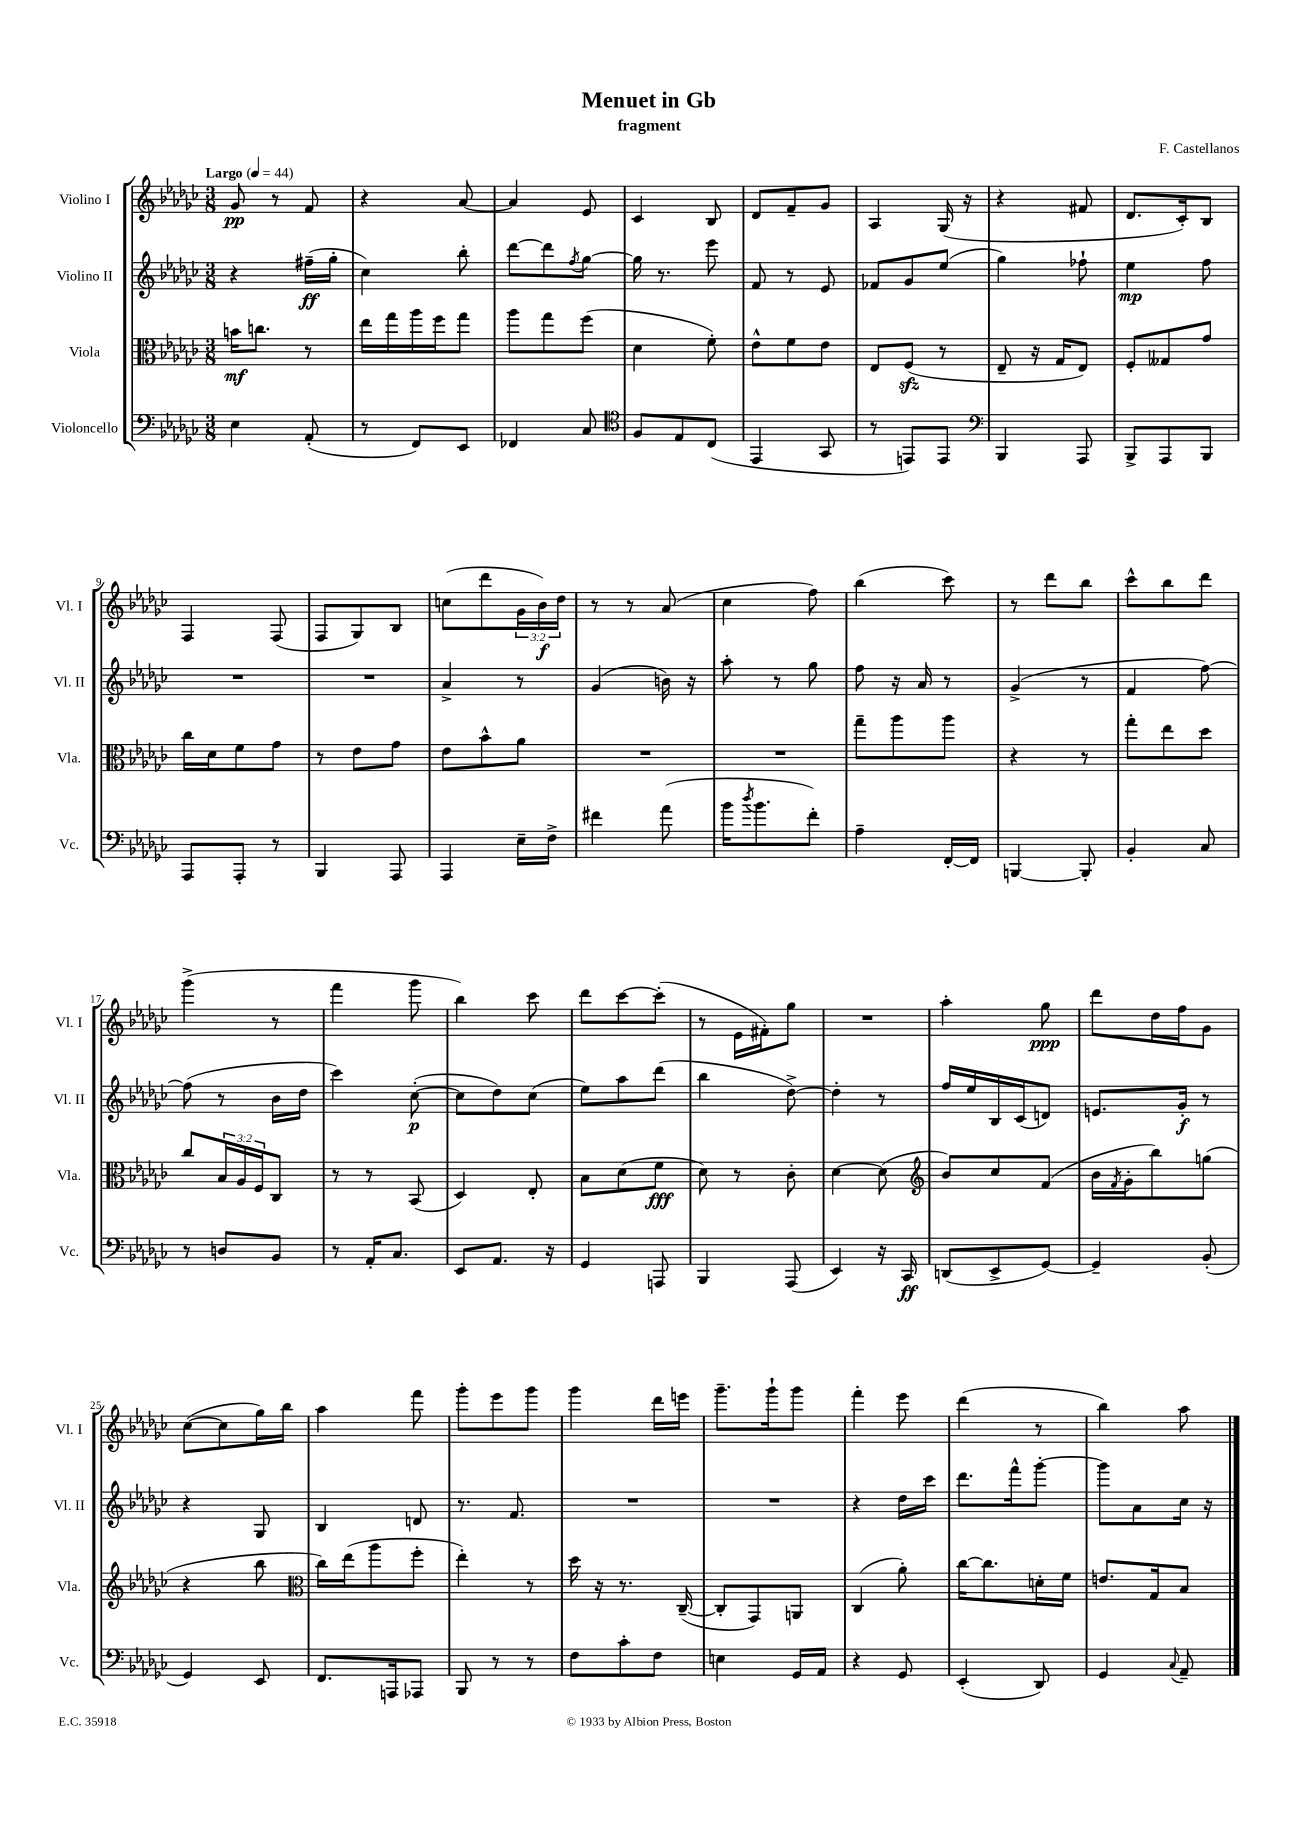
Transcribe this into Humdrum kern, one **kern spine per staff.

**kern	**kern	**kern	**kern
*staff4	*staff3	*staff2	*staff1
*clefF4	*clefC3	*clefG2	*clefG2
*k[b-e-a-d-g-c-]	*k[b-e-a-d-g-c-]	*k[b-e-a-d-g-c-]	*k[b-e-a-d-g-c-]
*M3/8	*M3/8	*M3/8	*M3/8
*MM44	*MM44	*MM44	*MM44
4E-	16b	4r	8g-
.	8.cc	.	.
.	.	.	8r
(8AA-'	8r	(16ff#~	8f
.	.	16gg-'	.
=	=	=	=
8r	16ee-	4cc-)	4r
.	16gg-	.	.
8FF)	16aa-	.	.
.	16ff	.	.
8EE-	8gg-	8bb-'	[8a-
=	=	=	=
4FF-	8aa-	[8ddd-	4a-]
.	8gg-	8ddd-]	.
.	.	8qff	.
8C-	(8ff	[8gg-	8e-
=	=	=	=
*clefC4	*	*	*
8F	4d-	16gg-]	4c-
.	.	8.r	.
8E-	.	.	.
(8C-	8f')	8eee-	8B-
=	=	=	=
4EE-	8e-^^	8f	8d-
.	8f	8r	8f~
8GG-	8e-	8e-	8g-
=	=	=	=
8r	8E-	8f-	4A-
8EE)	(8F	8g-	.
8EE	8r	(8ee-	(16G-
.	.	.	16r
=	=	=	=
*clefF4	*	*	*
4BBB-	8E-~	4gg-)	4r
.	16r	.	.
.	16G-	.	.
8AAA-	8E-)	8ff-`	8f#
=	=	=	=
8BBB-^	8F'	4ee-	8.d-
8AAA-	8G--	.	.
.	.	.	16c-')
8BBB-	8g-	8ff	8B-
=	=	=	=
8AAA-	16cc-	4.r	4F
.	16d-	.	.
8AAA-'	8f	.	.
8r	8g-	.	(8F
=	=	=	=
4BBB-	8r	4.r	8F
.	8e-	.	8G-)
8AAA-	8g-	.	8B-
=	=	=	=
4AAA-	8e-	4a-^	(8cc
.	8b-^^	.	8ddd-
16E-~	8a-	8r	24g-
.	.	.	24b-)
16F^	.	.	.
.	.	.	24dd-
=	=	=	=
4f#	4.r	(4g-	8r
.	.	.	8r
(8a-	.	16b)	(8a-
.	.	16r	.
=	=	=	=
16b-	4.r	8aa-'	4cc-
8qdd-	.	.	.
8.b-	.	.	.
.	.	8r	.
8f')	.	8gg-	8ff)
=	=	=	=
4A-~	8gg-~	8ff	(4bb-
.	8aa-	16r	.
.	.	16a-	.
[16FF'	8aa-	8r	8ccc-)
16FF]	.	.	.
=	=	=	=
[4BBB	4r	(4g-^	8r
.	.	.	8ddd-
8BBB']	8r	8r	8bb-
=	=	=	=
4BB-'	8gg-'	4f	8ccc-^^
.	8ee-	.	8bb-
8C-	8dd-	[8ff)	8ddd-
=	=	=	=
8r	8cc-	(8ff]	(4ggg-^
8D	24B-	8r	.
.	24A-	.	.
.	24F	.	.
8BB-	8C-	16b-	8r
.	.	16dd-	.
=	=	=	=
8r	8r	4ccc-)	4fff
16AA-'	8r	.	.
8.C-	.	.	.
.	(8BB-	([8cc-'	8ggg-
=	=	=	=
8EE-	4D-)	8cc-]	4bb-)
8.AA-	.	8dd-)	.
.	8E-'	(8cc-	8ccc-
16r	.	.	.
=	=	=	=
4GG-	8B-	8ee-)	8ddd-
.	(8d-	8aa-	[8ccc-
8AAA	8f	(8ddd-	(8ccc-']
=	=	=	=
4BBB-	8d-)	4bb-	8r
.	8r	.	16e-
.	.	.	16f#')
(8AAA-	8c-'	[8dd-^)	8gg-
=	=	=	=
4EE-)	[4d-	4dd-']	4.r
16r	(8d-]	8r	.
16CC-	.	.	.
=	=	=	=
*	*clefG2	*	*
(8DD	8b-)	16ff	4aa-'
.	.	16ee-	.
8EE-^	8cc-	16B-	.
.	.	(16c-	.
[8GG-)	(8f	8d)	8gg-
=	=	=	=
4GG-~]	16b-	8.e	8ddd-
.	8qf	.	.
.	16g-'	.	.
.	8bb-)	.	16dd-
.	.	16g-'	16ff
(8BB-'	(8gg	8r	8g-
=	=	=	=
4GG-)	4r	4r	([8cc-
.	.	.	8cc-]
8EE-	8bb-	8G-	16gg-)
.	.	.	16bb-
=	=	=	=
*	*clefC3	*	*
8.FF	16cc-)	4B-	4aa-
.	(16ee-	.	.
.	8aa-	.	.
16AAA	.	.	.
8AAA-	8ff'	8d	8fff
=	=	=	=
8BBB-	4ee-')	8.r	8ggg-'
8r	.	.	8eee-
.	.	8.f	.
8r	8r	.	8ggg-
=	=	=	=
8F	16dd-	4.r	4ggg-
.	16r	.	.
8c-'	8.r	.	.
8F	.	.	16ddd-
.	([16C-~	.	16eee
=	=	=	=
4E	8C-']	4.r	8.ggg-~
.	8GG-)	.	.
.	.	.	16ggg-`
16GG-	8AA	.	8ggg-
16AA-	.	.	.
=	=	=	=
4r	(4C-	4r	4fff'
8GG-	8a-')	16dd-	8eee-
.	.	16ccc-	.
=	=	=	=
(4EE-'	[16cc-	8.ddd-	(4ddd-
.	8.cc-]	.	.
.	.	16fff^^	.
8DD-)	16d'	[8ggg-'	8r
.	16f	.	.
=	=	=	=
4GG-	8.e	8ggg-]	4bb-)
.	.	8a-	.
.	16G-	.	.
8qqC-	.	.	.
8AA-~	8B-	16cc-	8aa-
.	.	16r	.
==	==	==	==
*-	*-	*-	*-
